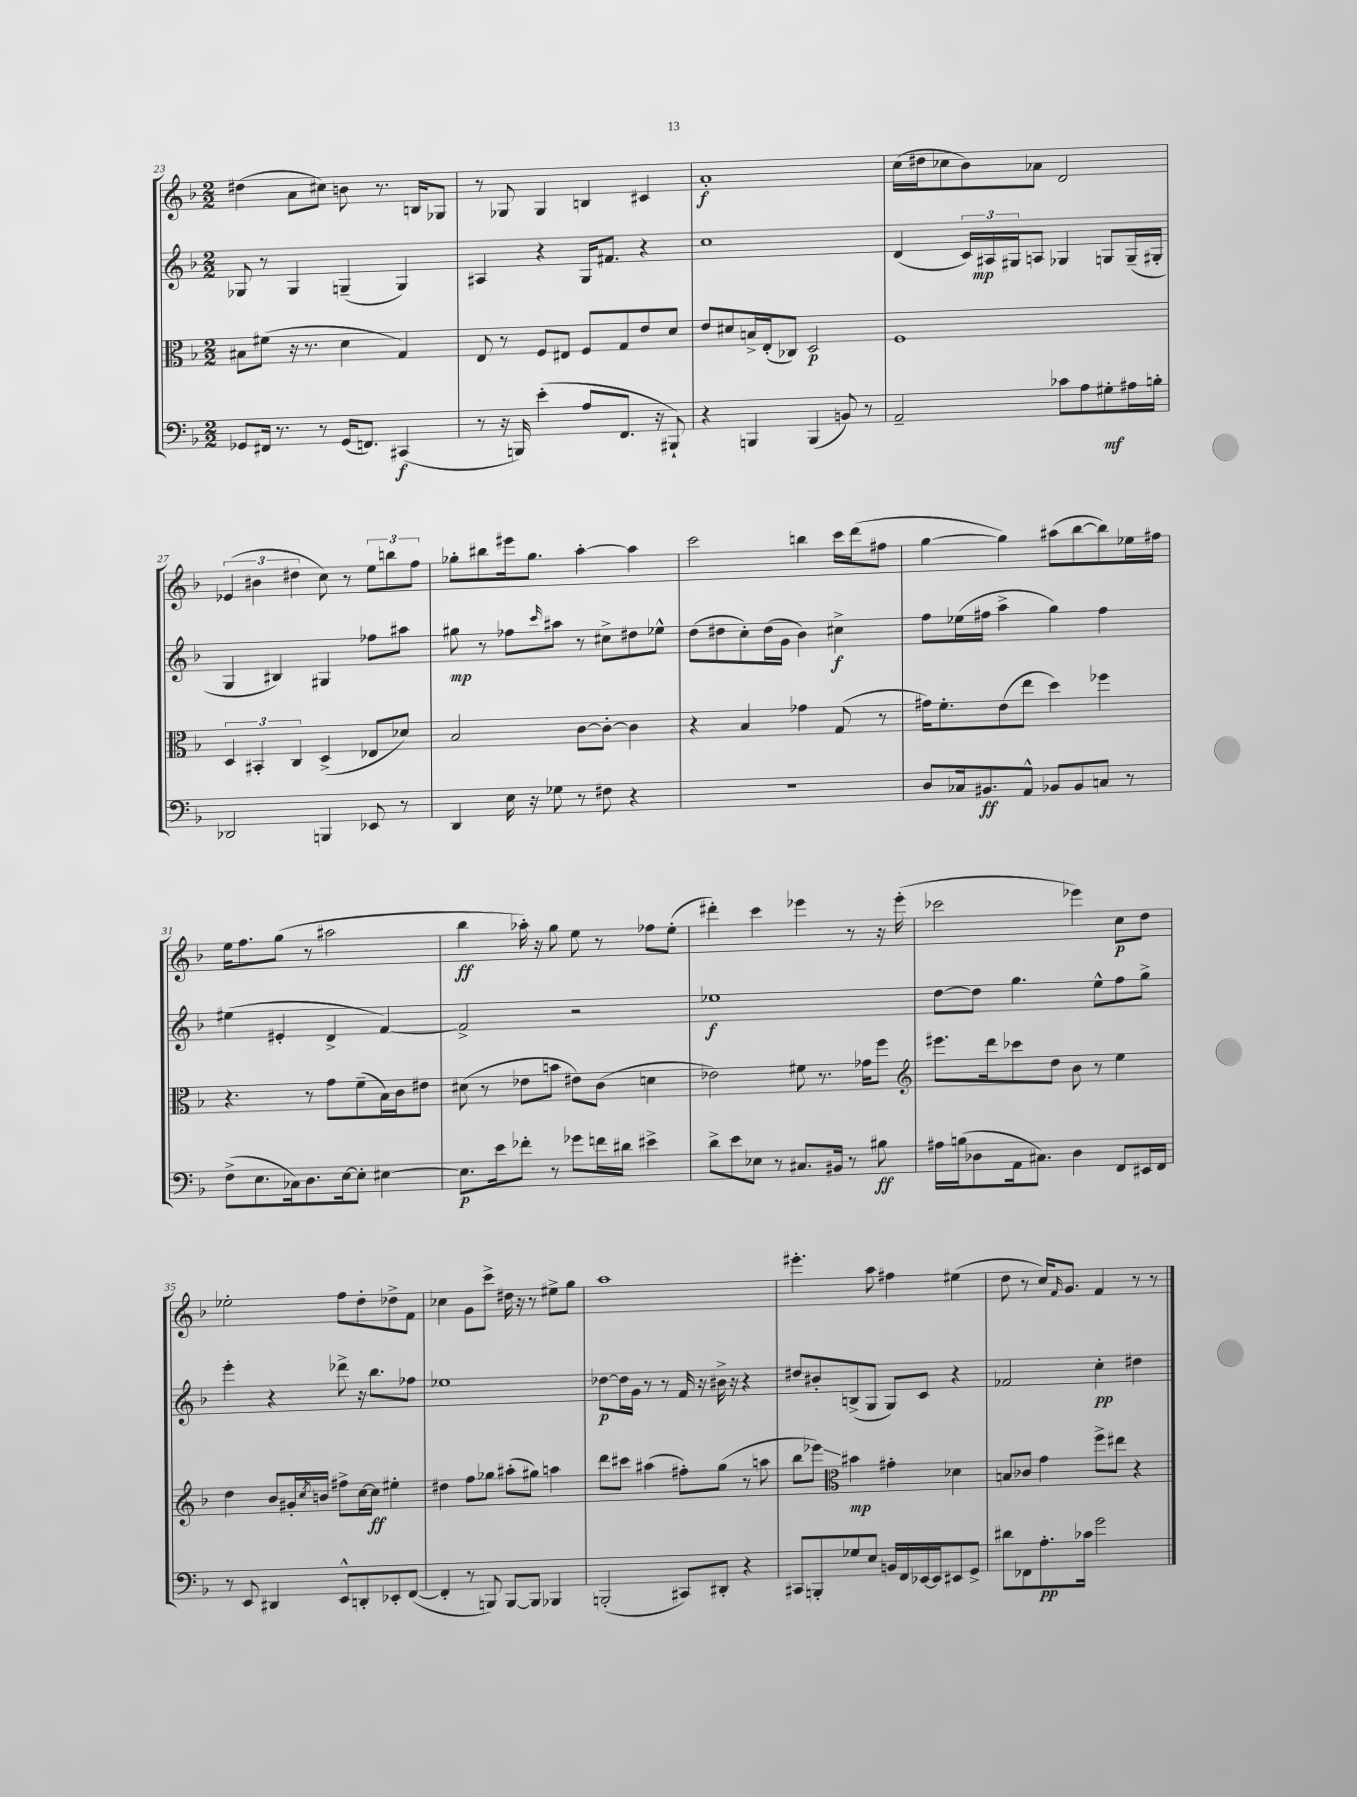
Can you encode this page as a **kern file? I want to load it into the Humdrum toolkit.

**kern	**kern	**kern	**kern
*staff4	*staff3	*staff2	*staff1
*clefF4	*clefC3	*clefG2	*clefG2
*k[b-]	*k[b-]	*k[b-]	*k[b-]
*M2/2	*M2/2	*M2/2	*M2/2
8GG-	8B#	8G-	(4dd#
16FF#	(8f#	8r	.
8.r	.	.	.
.	16r	4G-	8a
.	8.r	.	.
8r	.	.	8cc#)
(16GG-	4d	(4G~	8b
8.FF)	.	.	.
.	.	.	8.r
(4CC#	4G)	4G)	.
.	.	.	16B
.	.	.	8G-
=	=	=	=
8r	8E	4A#	8r
16r	8r	.	8G-
16BBB)	.	.	.
(4e'	8F	4r	4G-
.	8E#	.	.
8A	8F	16G	4B
.	.	8.f#	.
8.FF	8G	.	.
.	8e	4r	4c#
16r	.	.	.
8BBB#`)	8d	.	.
=	=	=	=
4r	8e	1cc	1a'
.	8d#	.	.
4BBB	16B^	.	.
.	(16E'	.	.
.	8C-)	.	.
(4BBB	2D	.	.
8BB)	.	.	.
8r	.	.	.
=	=	=	=
2AA~	1F	(4d	(16cc
.	.	.	16dd#
.	.	.	8cc-
.	.	24c)	8b-)
.	.	24A#	.
.	.	24G#	.
.	.	8A	8a-
8c-	.	4G-	2d
8A	.	.	.
8G#'	.	8G	.
16A#	.	(16G~	.
16B'	.	16G#'	.
=	=	=	=
2DD-	6D	4G	(6e-
.	6BB#'	.	6b#
.	.	4B#)	.
.	6C	.	6dd#
4BBB	(4D^	4G#	8cc)
.	.	.	8r
8EE-	8E-	8ff-	12ee
.	.	.	12bb
8r	8d-)	8aa#	.
.	.	.	12ff
=	=	=	=
4DD	2B-	8gg#	8gg-'
.	.	8r	8bb#
16E	.	8ff-	16eee#
16r	.	.	8.gg-
.	.	16qqccc	.
8G-	.	8aa#	.
8r	[8c	8r	[4aa'
8F#	8c'_	8cc#^	.
4r	4c]	8dd#	4aa]
.	.	8ee-^^	.
=	=	=	=
1r	4r	(8dd	2ccc
.	.	8dd#	.
.	4B-	8cc')	.
.	.	(16dd#	.
.	.	16g	.
.	4g-	4b-)	4bb
.	(8G	4cc#^	16ccc
.	.	.	(16ddd
.	8r	.	8ff#
=	=	=	=
8D	16g#)	8ff	[4gg
.	8.f'	.	.
16C-	.	(16ee-	.
8.BB#	.	16ff#	.
.	(8e	4aa^	4gg])
8AA^^	8ee	.	.
8BB-	4dd)	4gg)	(8aa#
8BB-	.	.	[8bb-
8C	4ff-	4ff#	8bb-])
8r	.	.	16ee-
.	.	.	16ff#
=	=	=	=
(8F^	4.r	(4ee#	16ee
.	.	.	8.ff
8.E	.	.	.
.	.	4e#'	(8gg
16C-)	.	.	.
8.D	8r	.	8r
.	8g	4d^	2aa#
[16E	.	.	.
8E']	(8f~	.	.
[4E#	16B-)	[4f)	.
.	16c	.	.
.	8e#	.	.
=	=	=	=
8.E#]	(8d#	2f^]	4bb-
.	8r	.	.
16e	.	.	.
8f-'	8e-	.	16aa-')
.	.	.	16r
8r	8b	.	8gg
8g-	8e#)	2r	8ee
16f	(8c	.	8r
16d#	.	.	.
4e#^	4d	.	8ff-
.	.	.	(8ee'
=	=	=	=
8d^	2e-)	1ee-	4ddd#')
8e	.	.	.
8E-	.	.	4ccc
8r	.	.	.
8.C#	8f#	.	4eee-
.	8.r	.	.
16BB#	.	.	.
8r	.	.	8r
.	16g-	.	.
8B#	8ff	.	16r
.	.	.	(16eee-'
=	=	=	=
*	*clefG2	*	*
16A#	8.eee#	[8dd	2ccc-
(16B	.	.	.
8D-	.	8dd]	.
.	16ddd	.	.
16AA	8ccc-	4.gg	.
8.C#)	.	.	.
.	8dd	.	.
4D-	8b-	.	4eee-)
.	8r	8ee^^	.
8FF	4ee	8ff	8cc
16EE#	.	8gg^	8dd
16FF	.	.	.
=	=	=	=
8r	4dd	4eee'	2ee-'
8EE	.	.	.
4DD#	8b-	4r	.
.	16g#'	.	.
.	8qcc	.	.
.	16b	.	.
8EE^^	8ff#^	8ddd-^	8ff
8DD'	[16cc	16r	8dd'
.	16cc]	8.bb-	.
8EE-'	4ee#'	.	8dd-^
([8FF	.	8ff-	8f
=	=	=	=
4FF']	4dd#	1ee-	4cc-
8r	8ff	.	8g
8BBB)	8gg-	.	8ccc^
[8BBB	(8aa#'	.	16dd#
.	.	.	16r
8BBB]	8gg#)	.	8r
4BBB-	4aa	.	8ee#^
.	.	.	8gg
=	=	=	=
(2BBB'	8ddd	[8dd-	1aa
.	8ccc#	16dd-]	.
.	.	16g	.
.	(4aa#	8r	.
.	.	8r	.
8CC#)	8ff#')	16f	.
.	.	16r	.
8DD#'	(8gg	16b#^	.
.	.	16r	.
4r	8r	4r	.
.	8aa	.	.
=	=	=	=
8CC#	8bb-	8dd#	4.eee#'
8BBB'	8eee-)	8b#'	.
*	*clefC3	*	*
8G-	4b#	(8B^	.
8E	.	8G	8aa
16BB	4g#'	8G)	4ff#
16FF	.	.	.
[16EE-	.	8c	.
16EE-]	.	.	.
8EE#	4d-	4r	(4ee#
8GG^	.	.	.
=	=	=	=
8d#	8B	2f-	8dd
8FF-	8c-	.	8r
8.A'	4g	.	16cc)
.	.	.	16qqf
.	.	.	8.g
16c-	.	.	.
2g	8ff^	4cc'	4f
.	8ee#	.	.
.	4r	4dd#	8r
.	.	.	8r
==	==	==	==
*-	*-	*-	*-
